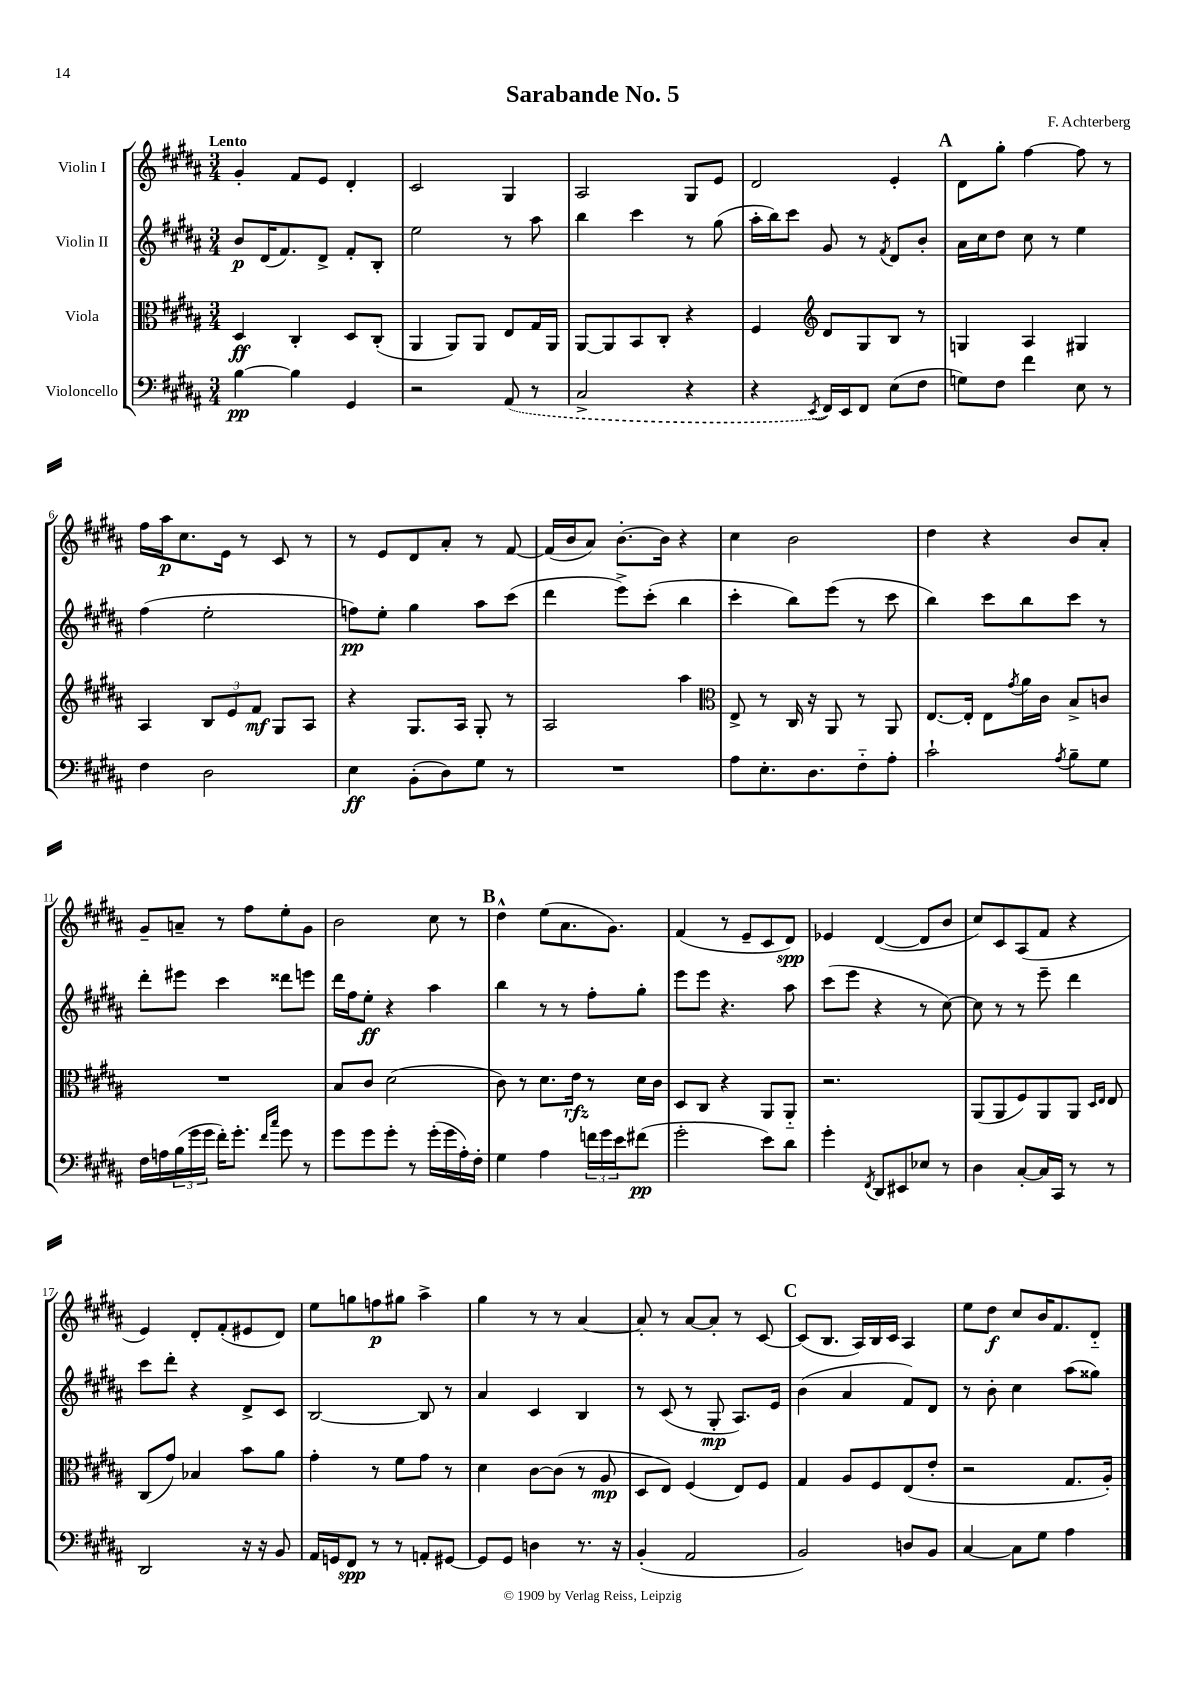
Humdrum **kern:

**kern	**kern	**kern	**kern
*staff4	*staff3	*staff2	*staff1
*clefF4	*clefC3	*clefG2	*clefG2
*k[f#c#g#d#a#]	*k[f#c#g#d#a#]	*k[f#c#g#d#a#]	*k[f#c#g#d#a#]
*M3/4	*M3/4	*M3/4	*M3/4
[4B	4D#	8b	4g#'
.	.	(16d#	.
.	.	8.f#)	.
4B]	4C#'	.	8f#
.	.	8d#^	8e
4GG#	8D#	8f#'	4d#'
.	(8C#'	8B'	.
=	=	=	=
2r	4AA#	2ee	2c#
.	8AA#)	.	.
.	8AA#	.	.
(8AA#	8E	8r	4G#
8r	16G#	8aa#	.
.	16AA#	.	.
=	=	=	=
2C#^	[8AA#	4bb	2A#
.	8AA#]	.	.
.	8BB	4ccc#	.
.	8C#'	.	.
4r	4r	8r	8G#
.	.	(8gg#	8e
=	=	=	=
4r	4F#	16aa#'	2d#
.	.	16bb)	.
.	.	8ccc#	.
*	*clefG2	*	*
8qEE	.	.	.
16FF#)	8d#	8g#	.
16EE	.	.	.
8FF#	8G#	8r	.
.	.	8qf#	.
(8E	8B	8d#	4e'
8F#	8r	8b'	.
=	=	=	=
8G)	4G	16a#	8d#
.	.	16cc#	.
8F#	.	8dd#	8gg#'
4f#	4A#	8cc#	[4ff#
.	.	8r	.
8E	4G#	4ee	8ff#]
8r	.	.	8r
=	=	=	=
4F#	4A#	(4ff#	16ff#
.	.	.	16aa#
.	.	.	8.cc#
2D#	12B	2ee'	.
.	.	.	16e
.	12e	.	.
.	.	.	8r
.	12f#	.	.
.	8G#	.	8c#
.	8A#	.	8r
=	=	=	=
4E	4r	8ff)	8r
.	.	8ee'	8e
(8BB'	8.G#	4gg#	8d#
8D#)	.	.	8a#'
.	16A#	.	.
8G#	8G#'	8aa#	8r
8r	8r	(8ccc#	[8f#
=	=	=	=
2.r	2A#	4ddd#	(16f#]
.	.	.	16b
.	.	.	8a#)
.	.	8eee^)	[8.b'
.	.	(8ccc#'	.
.	.	.	16b]
.	4aa#	4bb	4r
=	=	=	=
*	*clefC3	*	*
8A#	8E^	4ccc#'	4cc#
8.E'	8r	.	.
.	16C#	8bb)	2b
8.D#	16r	.	.
.	8AA#	(8eee	.
8F#'~	8r	8r	.
8A#'	8AA#	8ccc#	.
=	=	=	=
2c#`	[8.E	4bb)	4dd#
.	16E']	.	.
.	8E	8ccc#	4r
.	8qg#	.	.
.	16a#	8bb	.
.	16c#	.	.
8qA#	.	.	.
8B~	8B^	8ccc#	8b
8G#	8c	8r	8a#'
=	=	=	=
16F#	2.r	8ddd#'	8g#~
16A	.	.	.
(24B	.	8eee#	8a~
24g#	.	.	.
24g#	.	.	.
16f#')	.	4ccc#	8r
8.g#'	.	.	.
.	.	.	8ff#
16qqf#	.	.	.
16qqcc#	.	.	.
8g#	.	8ddd##	8ee'
8r	.	8eee	8g#
=	=	=	=
8g#	8B	16ddd#	2b
.	.	16ff#	.
8g#	8c#	8ee'	.
8g#'	(2d#	4r	.
8r	.	.	.
(16g#'	.	4aa#	8cc#
16g#	.	.	.
16A#')	.	.	8r
16F#'	.	.	.
=	=	=	=
4G#	8c#)	4bb	4dd#^^
.	8r	.	.
4A#	8.d#	8r	(8ee
.	.	8r	8.a#
.	16e	.	.
24f	8r	8ff#'	.
24g#	.	.	.
.	.	.	8.g#)
24e	.	.	.
(8f#	16d#	8gg#'	.
.	16c#	.	.
=	=	=	=
2g#'	8D#	8eee	(4f#
.	8C#	8eee	.
.	4r	4.r	8r
.	.	.	8e~
8e)	8AA#	.	8c#
8d#	8AA#'~	8aa#	8d#)
=	=	=	=
4g#'	2.r	(8ccc#	4e-
.	.	8eee	.
8qFF#	.	.	.
8DD#	.	4r	([4d#
8EE#	.	.	.
8E-	.	8r	8d#]
8r	.	[8cc#)	8b
=	=	=	=
4D#	(8AA#	8cc#]	8cc#)
.	8AA#	8r	8c#
[8C#'	8F#)	8r	(8A#
16C#]	8AA#	8eee~	8f#
16CC#	.	.	.
8r	8AA#	4ddd#	4r
.	16qqD#	.	.
.	16qqE	.	.
8r	8E	.	.
=	=	=	=
2DD#	(8C#	8ccc#	4e)
.	8g#)	8ddd#'	.
.	4B-	4r	8d#'
.	.	.	(8f#'
16r	8b	8d#^	8e#
16r	.	.	.
8BB	8a#	8c#	8d#)
=	=	=	=
16AA#	4g#'	[2B	8ee
16GG	.	.	.
8FF#	.	.	8gg
8r	8r	.	8ff
8r	8f#	.	8gg#
8AA'	8g#	8B]	4aa#^
[8GG#	8r	8r	.
=	=	=	=
8GG#]	4d#	4a#	4gg#
8GG#	.	.	.
4D	[8c#	4c#	8r
.	(8c#]	.	8r
8.r	8r	4B	[4a#
.	8A#	.	.
16r	.	.	.
=	=	=	=
(4BB'	8D#	8r	8a#']
.	8E)	(8c#	8r
2AA#	(4F#	8r	[8a#
.	.	8G#'	8a#']
.	8E)	8.A#)	8r
.	8F#	.	[8c#
.	.	16e	.
=	=	=	=
2BB)	4G#	(4b	(8c#]
.	.	.	8.B
.	8A#	4a#	.
.	.	.	16A#)
.	8F#	.	16B
.	.	.	16c#
8D	(8E	8f#)	4A#
8BB	8e'	8d#	.
=	=	=	=
[4C#	2r	8r	8ee
.	.	8b'	8dd#
8C#]	.	4cc#	8cc#
8G#	.	.	16b
.	.	.	8.f#
4A#	8.G#	(8aa#	.
.	.	8gg##)	8d#'~
.	16A#')	.	.
==	==	==	==
*-	*-	*-	*-
